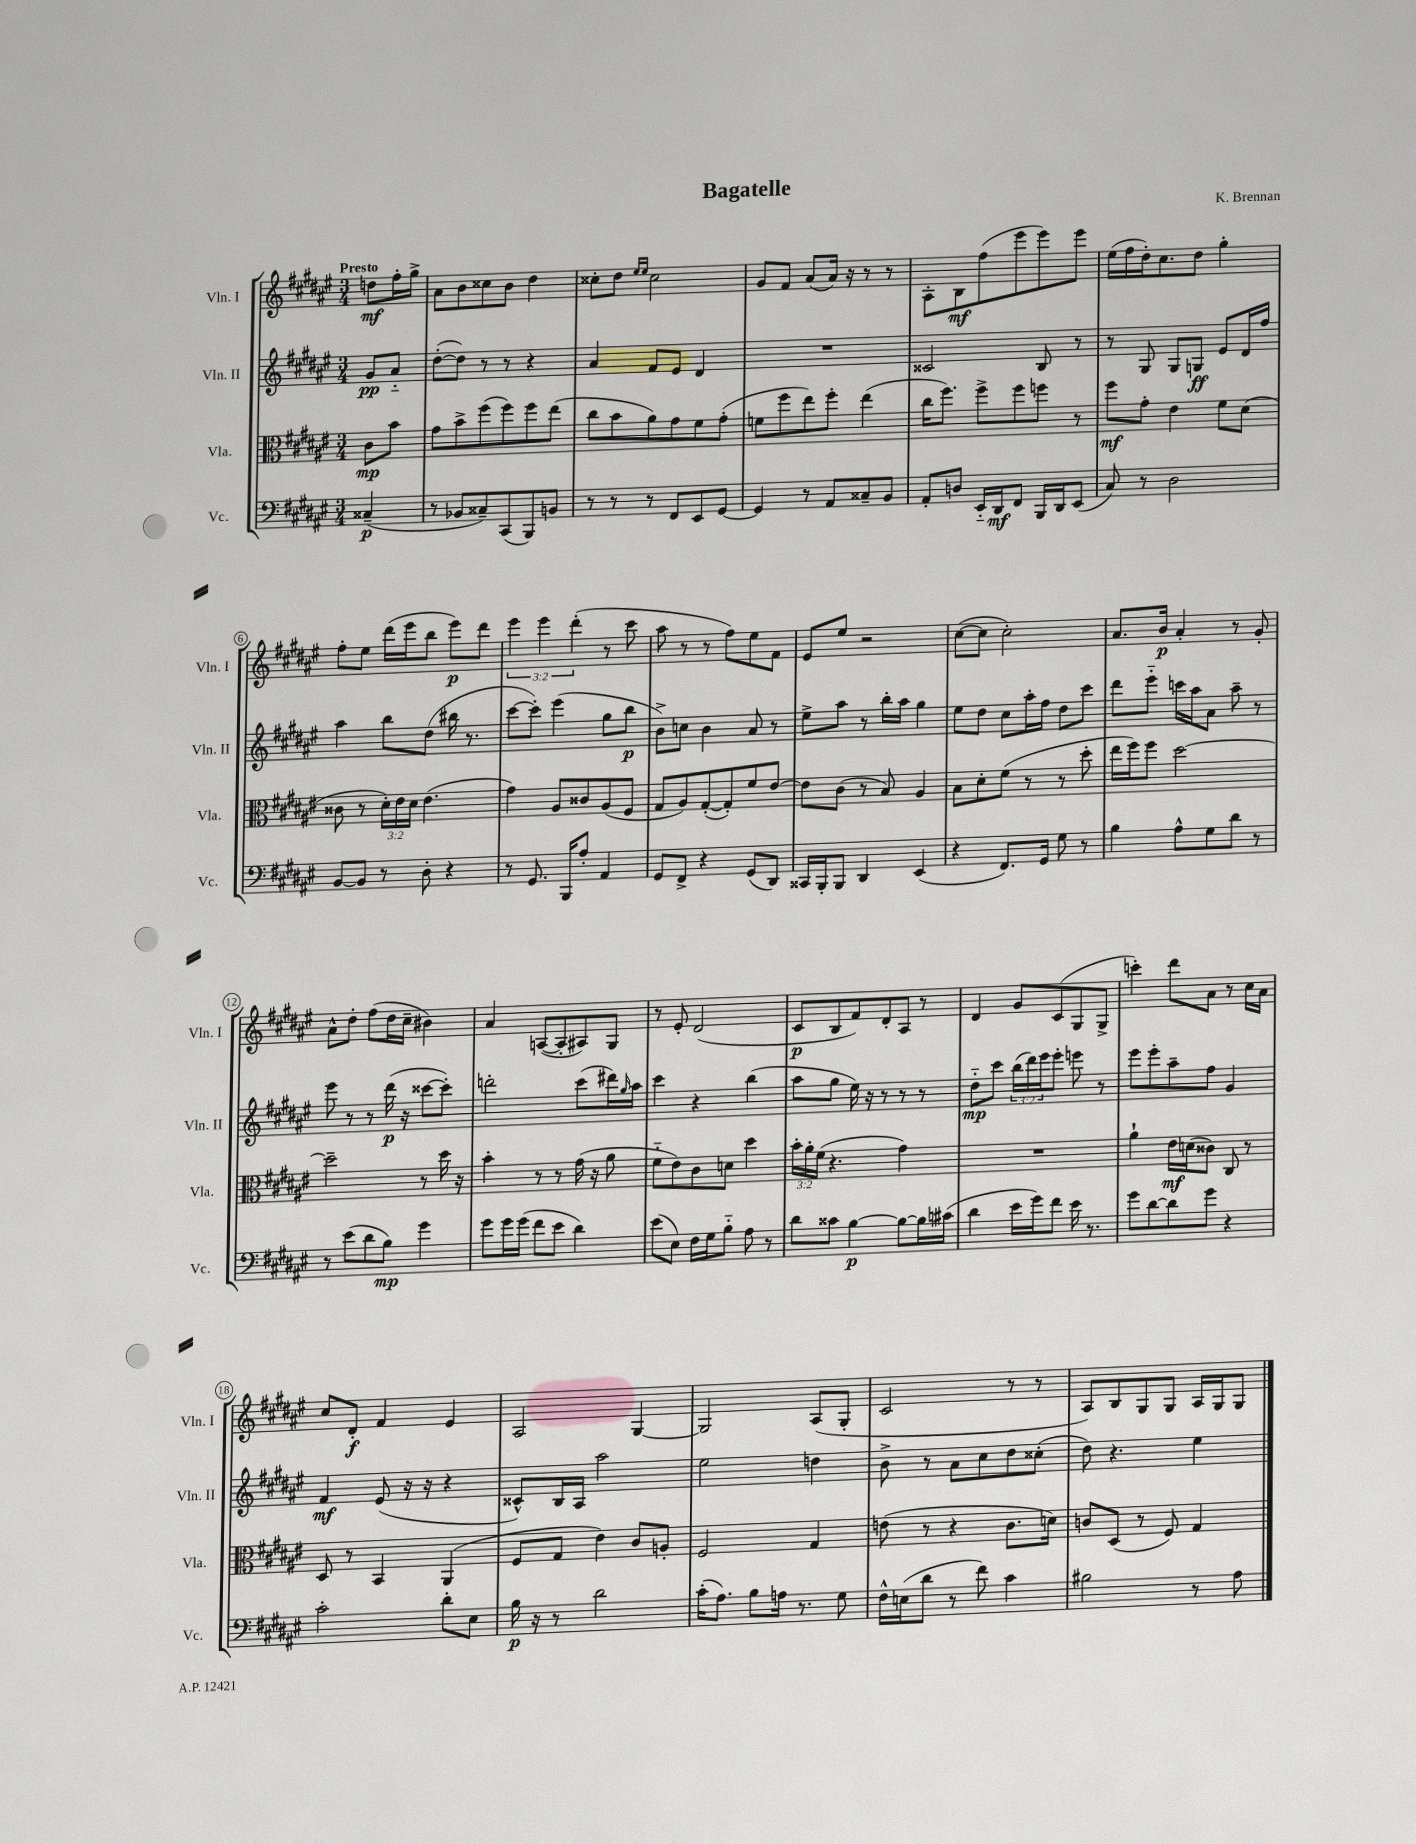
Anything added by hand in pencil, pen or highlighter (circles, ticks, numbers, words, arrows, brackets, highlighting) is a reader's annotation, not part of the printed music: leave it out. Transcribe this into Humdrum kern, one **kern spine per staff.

**kern	**kern	**kern	**kern
*staff4	*staff3	*staff2	*staff1
*clefF4	*clefC3	*clefG2	*clefG2
*k[f#c#g#d#a#e#]	*k[f#c#g#d#a#e#]	*k[f#c#g#d#a#e#]	*k[f#c#g#d#a#e#]
*M3/4	*M3/4	*M3/4	*M3/4
(4C##~/	8c#\L	8g#/L	8dd\L
.	8b\J	8a#'~/J	16ff#'\L
.	.	.	16gg#^\JJ
=	=	=	=
8r	8g#\L	([8dd#'\L	8a#\L
8BB-/L	8b^\	8dd#\]J)	8b\
8C##~/)	(8ff#\	8r	8cc##\
(8CC#/	8ff#\)	8r	8b\J
8BBB/)	8ff#\	4r	4dd#\
8BB/J	(8ee#\J	.	.
=	=	=	=
8r	8cc#\L	4a#/	8cc##'\L
8r	8b\	.	8dd#\J
.	.	.	16qqee#/LL
.	.	.	16qqee#/JJ
8r	8a#\)	8f#/L	2cc##\
8FF#/L	8g#\	8e#/J	.
8EE#/	8f#\	4d#/	.
[8GG#/J	(8g#'\J	.	.
=	=	=	=
4GG#/]	8f\L	2.r	8g#/L
.	8ff#\	.	8f#/J
8r	8ee#\)	.	(8a#/L
8AA#/L	8ff#'\J	.	16a#/Jk)
.	.	.	16r
8C##~/	(4ee#\	.	8r
8BB/J	.	.	8r
=	=	=	=
8AA#'/L	16cc#\LK	2c##/	8A#'\L
.	8.ff#\J)	.	.
8D/J	.	.	8B\
16EE#'~/LL	8ff#^\L	.	(8ff#\
16DD#/J	.	.	.
8FF#/J	8ff#\	.	8eee#\
16BBB/LL	8ff\J	8B/	8eee#\)
16DD#/J	.	.	.
(8EE#/J	8r	8r	8eee#\J
=	=	=	=
8C#/)	8ff#\L	8r	(16ee#\LL
.	.	.	16ff#\
8r	8g#'\J	8G#/	16dd#'\J)
.	.	.	8.cc#\
2D#\	4e#\	8G#/L	.
.	.	8G/J	8dd#\J
.	8f#\L	8e#/L	4gg#'\
.	(8d#\J	16d#/L	.
.	.	16ff#/JJ	.
=	=	=	=
[8BB/L	8c##\	4aa#\	8ff#'\L
8BB/]J	8r	.	8ee#\J
8r	24d#'\LL)	8bb\L	(16ddd#\LL
.	24e#\	.	.
.	.	.	16eee#\J
.	24d#\JJ	.	.
8D#'\	(4.e#\	(8dd#\J	8bb\J
4r	.	16bb#\	8eee#\L)
.	.	8.r	.
.	.	.	8ddd#\J
=	=	=	=
8r	4g#\)	[8ccc#\L	6eee#\
8.GG#/	.	8ccc#'\]J)	.
.	.	.	6eee#\
.	8A#/L	(4eee#\	.
16BBB/LK	.	.	.
.	.	.	(6ddd#'\
8A#'/J	8c##/	.	.
4AA#/	(8A#/	8gg#\L	8r
.	8F#/J	8bb\J	8ccc#\
=	=	=	=
8GG#/L	8G#/L	8b^\L)	8aa#\
8FF#^/J	8A#/)	8cc\J	8r
4r	([8G#'/	4b\	8r
.	8G#'/])	.	8ff#\L)
(8GG#/L	8f#/	8a#/	8ee#\
8DD#/J)	[8e#/J	8r	8f#\J
=	=	=	=
16CC##/LL	8e#\]L	8ee#^\L	8e#/L
16BBB'/J	.	.	.
8BBB/J	(8c#\J	8aa#\J	8ee#/J
4DD#/	8r	8r	2r
.	8B/)	16bb'\LL	.
.	.	16aa#\JJ	.
(4EE#/	4A#/	4gg#\	.
=	=	=	=
4r	8B\L	8ee#\L	([8cc#\L
.	8d#'\	8dd#\J	8cc#\]J
8.FF#/L)	(8f#\J	8cc#\L	2cc#'\)
.	8r	16aa#'\L	.
16GG#/Jk	.	16ff#\JJ	.
8G#\	8r	8dd#\L	.
8r	8dd#'\	8ccc#\J	.
=	=	=	=
4B\	16ee#\LL	8ddd#\L	8.a#/L
.	16ff#\J)	.	.
.	8ff#\J	8eee#'~\J	.
.	.	.	16b/Jk
8A#^^\L	[2dd#\	16ccc\LL	4a#'/
.	.	16aa#\J	.
8G#\	.	8a#\J	.
8d#\J	.	8aa#~\	8r
8r	.	8r	8g#'/
=	=	=	=
8r	2dd#~\]	8eee#\	8a#^^\L
(8e#\L	.	8r	8dd#'\J
8d#\	.	8r	(8ff#\L
8B\J)	.	(16ddd#\	16dd#\L
.	.	16r	16cc#~\JJ
4g#\	8r	[8ccc##\L	4b#\)
.	16dd#\	8ccc##'\]J)	.
.	16r	.	.
=	=	=	=
8g#\L	4b'\	2ddd'\	4a#/
16g#\L	.	.	.
(16g#\JJ	.	.	.
8f#\L	8r	.	([8A/L
8e#\J	8r	.	8A'/]
4d#\)	(16g#\	(8ccc#\L	8A#/)
.	16r	.	.
.	8a#\	16ddd#\L)	8G#/J
.	.	16qqgg#/	.
.	.	16aa#\JJ	.
=	=	=	=
(8e#\L	8f#'~\L	4ccc#\	8r
8E#\J)	8e#\)	.	8e#'/
16F#\LL	8c#\	4r	(2d#/
16G#\J	.	.	.
8B'~\J	8d\J	.	.
8A#\	4dd#\	(4bb\	.
8r	.	.	.
=	=	=	=
8d#\L	24b'\LL	8aa#\L	8c#/L
.	24a#'\	.	.
.	(24f#\JJ	.	.
8c##\J	4.r	8gg#\J	8B/
[4B\	.	16ee#\)	8f#/)
.	.	16r	.
.	.	8r	8d#'/
8B\_L	4g#\)	8r	8A#/J
16B\]L	.	8r	8r
(16c#\JJ	.	.	.
=	=	=	=
4d#\	2.r	8dd#'~\L	4d#/
.	.	8ccc#\J	.
16e#\LL	.	(24bb\LL	8g#/L
.	.	24ddd#\)	.
16g#\J)	.	.	.
.	.	24eee#\J	.
8f#\J	.	8eee#'\J	(8c#/
16e#\	.	8eee\	8G#/
8.r	.	.	.
.	.	8r	8G#^/J
=	=	=	=
8g#\L	4a#`\	8eee#\L	4ccc'\)
[8d#\	.	8eee#'\	.
8d#\]	16e#\LL	8aa#~\	8ddd#\L
.	(16d\J	.	.
8g#\J	8c##\J)	8ff#\J	8a#\J
4r	8C#/	4g#/	8r
.	8r	.	16cc#\LL
.	.	.	16a#\JJ
=	=	=	=
2c#'\	8D#/	4f#/	8cc#/L
.	8r	.	8d#'/J
.	4BB/	(8e#/	4f#/
.	.	16r	.
.	.	16r	.
8d#'\L	(4AA#/	4r	4e#/
8E#\J	.	.	.
=	=	=	=
16B\	8F#/L	8c##^^/L)	2A#/
16r	.	.	.
8r	8G#/J	16B/L	.
.	.	16A#/JJ	.
2d#\	4e#\)	2aa#\	.
.	8c#/L	.	[4G#/
.	8A'/J	.	.
=	=	=	=
(16c#'\LK	2F#/	2ee#\	2G#/]
8.A#\J)	.	.	.
8B\L	.	.	.
16A\Jk	.	.	.
8.r	.	.	.
.	4G#/	4dd\	(8A#/L
8G#\	.	.	8G#'/J
=	=	=	=
16F#^^\LL	(8e\	8b^\	2c#/
(16E\J	.	.	.
8d#\J	8r	8r	.
8r	4r	8a#\L	.
8f#\)	.	8cc#\	.
4c#\	8.c#\L	8dd#\	8r
.	.	(8cc##'\J	8r
.	16d\Jk)	.	.
=	=	=	=
2B#\	8c/L	8dd#\)	8A#/L)
.	(8D#/J	4.r	8B/
.	8r	.	8G#/
.	8F#/)	.	8G#/J
8r	4G#/	4ee#\	16A#/LL
.	.	.	16G#/J
8A#\	.	.	8G#/J
==	==	==	==
*-	*-	*-	*-
